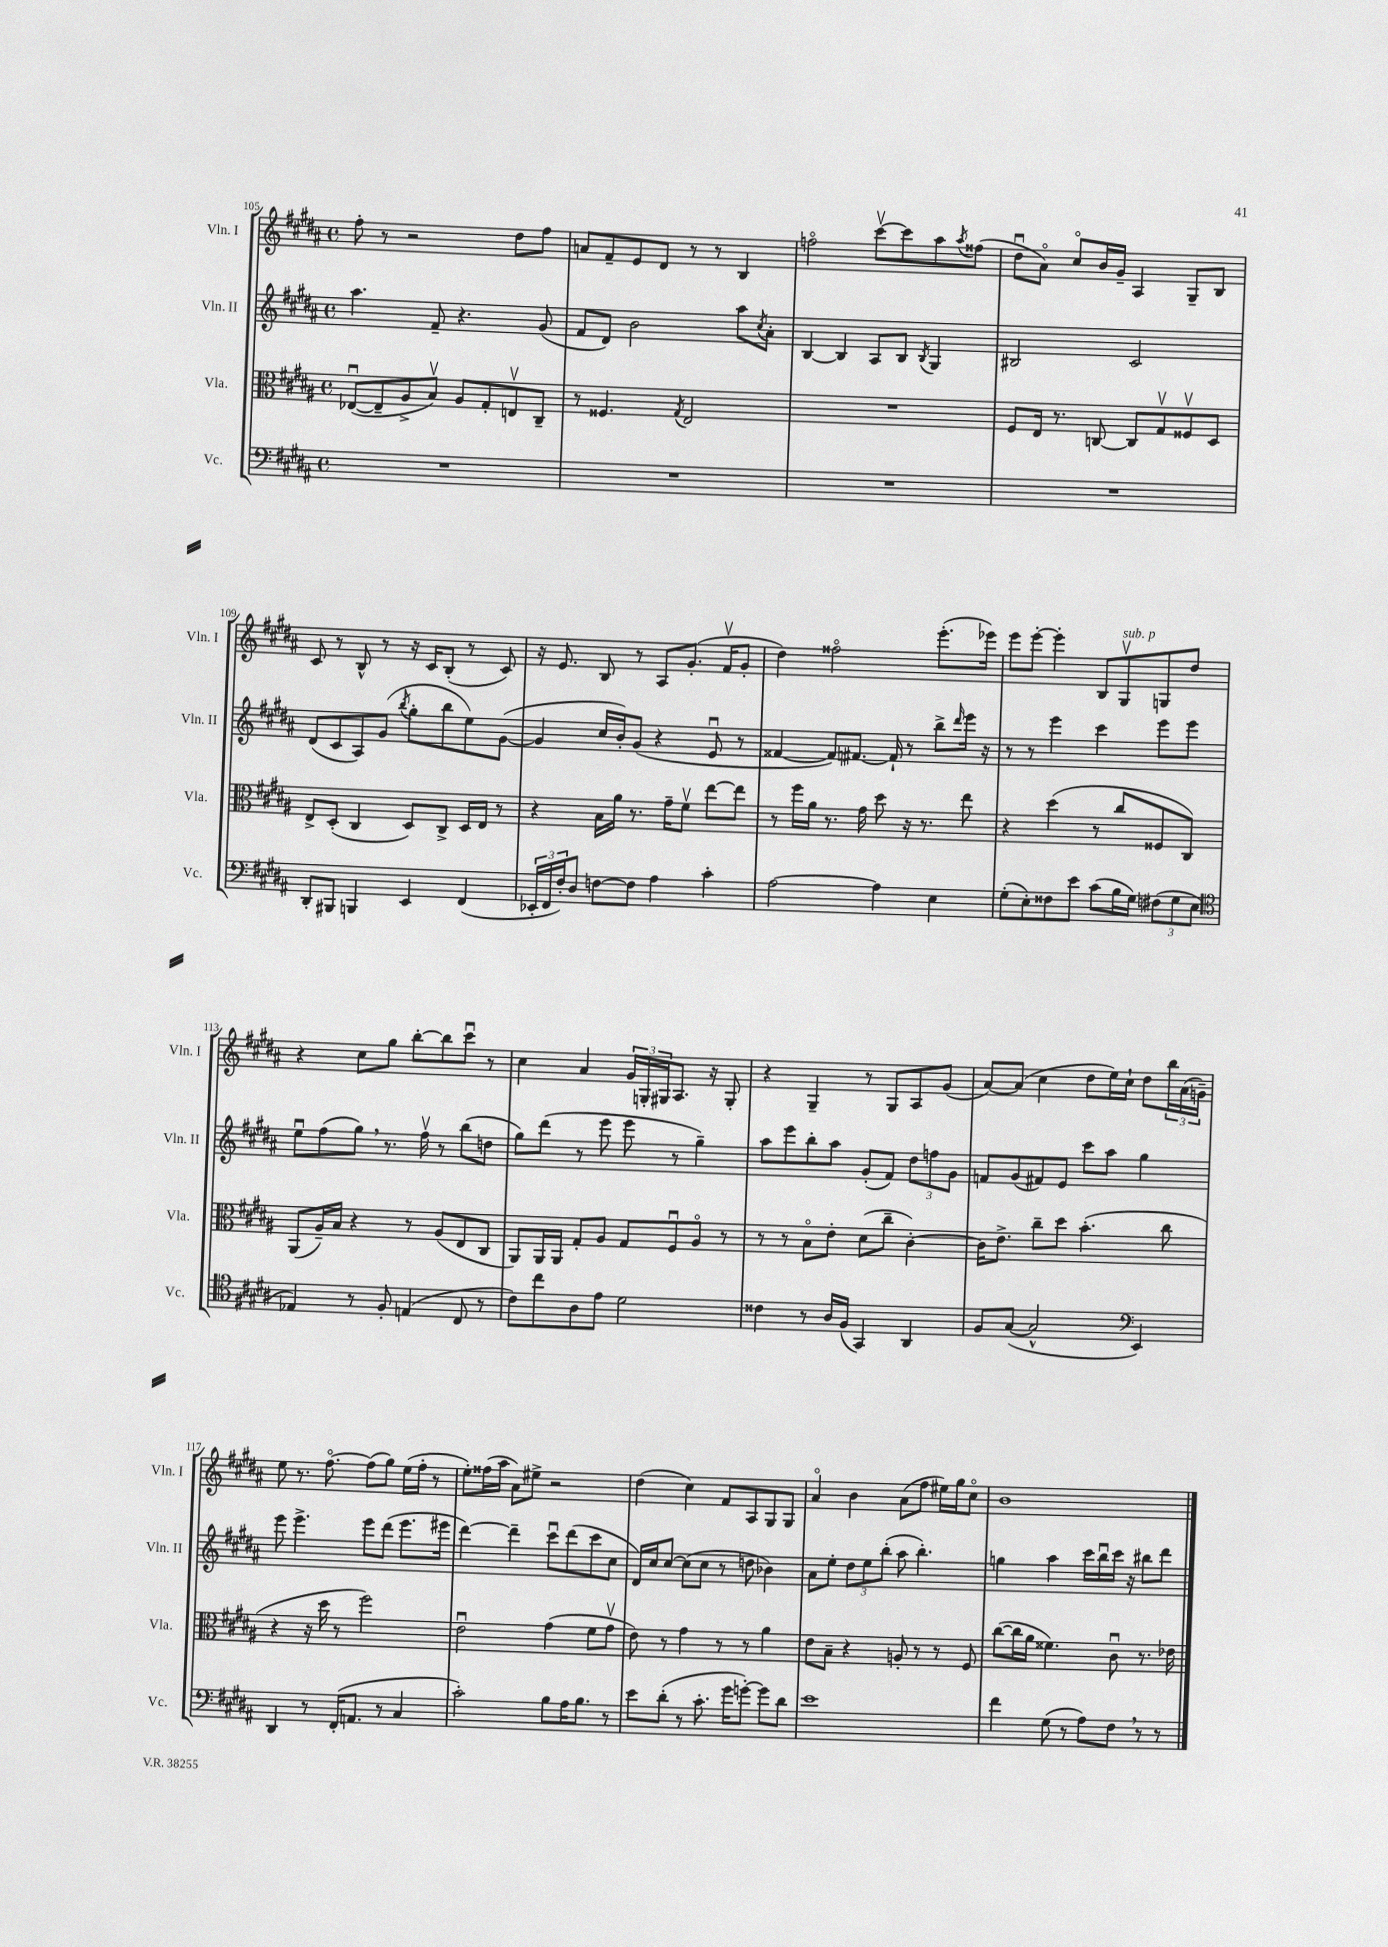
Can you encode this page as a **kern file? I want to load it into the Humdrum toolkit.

**kern	**kern	**kern	**kern
*part4	*part3	*part2	*part1
*staff4	*staff3	*staff2	*staff1
*I"Vc.	*I"Vla.	*I"Vln. II	*I"Vln. I
*I'Vc.	*I'Vla.	*I'Vln. II	*I'Vln. I
*clefF4	*clefC3	*clefG2	*clefG2
*k[f#c#g#d#a#]	*k[f#c#g#d#a#]	*k[f#c#g#d#a#]	*k[f#c#g#d#a#]
*M4/4	*M4/4	*M4/4	*M4/4
*met(c)	*met(c)	*met(c)	*met(c)
=105	=105	=105	=105
1r	([8E-Xu/L	4.aa#\	8ff#'\
.	8E-~/]	.	8r
.	8A#^/	.	2r
.	8Bv/J)	8f#~/	.
.	8A#/L	4.r	.
.	8G#'/	.	.
.	8Env/	.	8dd#\L
.	8C#~/J	(8g#/	8ff#\J
=106	=106	=106	=106
1r	8r	8f#/L	8an/L
.	4.F##X/	8d#/J)	8f#~/
.	.	2b\	8e/
.	.	.	8d#/J
.	8qG#/	.	.
.	2E/	.	8r
.	.	.	8r
.	.	8aa#\L	4B/
.	.	8qcc#/	.
.	.	8a#'\J	.
=107	=107	=107	=107
1r	1r	[4B/	2ffn\
.	.	4B/]	.
.	.	8A#/L	[8ccc#v\L
.	.	8B/J	8ccc#\]
.	.	8qB/	.
.	.	4G#/	8aa#\
.	.	.	8qaa#/
.	.	.	(8ff##X\J
=108	=108	=108	=108
1r	8F#/L	2B#X/	8dd#u\L
.	16E/Jk	.	8a#\J)
.	8.r	.	.
.	.	.	8cc#/L
.	[8Cn/	.	16b/L
.	.	.	16g#~/JJ
.	8C/L]	2c#/	4A#/
.	8G#v/	.	.
.	8F##Xv/	.	8G#~/L
.	8D#/J	.	8B/J
!!LO:LB:g=z
=109	=109	=109	=109
8DD#'/L	8E^/L	(8d#/L	8c#/
8BBB#X/J	(8D#'/J	8c#/	8r
4BBBn/	4C#/	8A#/)	8B^^/
.	.	(8g#/J	8r
.	.	8qbb/	.
4EE/	8D#/L)	8gg#'\L	16r
.	.	.	16c#/KL
.	8C#^/J	8bb\	(8B'/J
(4FF#/	16D#/LL	8ee\)	8r
.	16E/JJ	.	.
.	8r	([8g#\J	8c#/)
=110	=110	=110	=110
24EE-X'/LL	4r	4g#/]	16r
24FF#/	.	.	.
.	.	.	8.e/
24F#'/J)	.	.	.
8D#/J	.	.	.
[8Fn\L	16B\LL	16cc#/LL	8B/
.	16a#\JJ	16b'/J)	.
8F\J]	8.r	(8g#/J	8r
4A#\	.	4r	8A#/L
.	16g#~\KL	.	.
.	8f#v\J	.	(8.g#'/J
4c#'\	[8ee\L	8eu/	.
.	.	.	16f#v/KL
.	8ee\J]	8r	8g#'/J
=111	=111	=111	=111
[2A#\	8r	[4f##X/	4dd#\)
.	16ff#\LL	.	.
.	16a#\JJ	.	.
.	8.r	8f##/L])	2ff##X\
.	.	[8.f#X/J	.
.	16g#\	.	.
4A#\]	8dd#\	.	.
.	.	16f#`/]	.
.	16r	8r	.
.	8.r	.	.
4E\	.	8bb^\L	(8.eee'\L
.	.	16qqddd#/	.
.	8ee\	16eee\Jk	.
.	.	16r	16eee-X\Jk)
=112	=112	=112	=112
(8G#'\L	4r	8r	8eee\L
8E'\)	.	8r	[8eee'\J
8F##X\	(4dd#\	4eee\	4eee'\]
8e\J	.	.	.
(8c#\L	8r	4ccc#\	8B/L
!	!	!	!LO:TX:a:i:t=sub. p
16B\L	8cc#/L	.	8G#v/
16G#\JJ)	.	.	.
(12F#X\L	8F##X/	8eee\L	8Gn/
12G#\	.	.	.
.	8C#/J)	8eee\J	8dd#/J
12E\J	.	.	.
!!LO:LB:g=z
=113	=113	=113	=113
*clefC4	*	*	*
4E-X/)	(8AA#/L	8eeu\L	4r
.	16A#~/L)	(8ff#\	.
.	16B/JJ	.	.
8r	4r	8gg#,\J)	8cc#\L
8F#'/	.	8.r	8gg#\J
(4En/	8r	.	[8bb'\L
.	.	16ff#v\	.
.	(8A#/L	8r	8bb\]
8C#/	8E/	(8bb\L	8ccc#u\J
8r	8C#/J	8ddn\J	8r
=114	=114	=114	=114
8c#\L)	8AA#/L)	8gg#\L)	4cc#\
8cc#\	16AA#/L	(8ddd#\J	.
.	16AA#/JJ	.	.
8A#\	8G#'/L	8r	4a#/
8e\J	8A#/J	8eee\	.
2d#\	8G#/L	8eee\	24g#/LL
.	.	.	24Gn'/
.	.	.	24G#X/J
.	8F#u/	8r	8.A#/J
.	8A#/J	4gg#~\)	.
.	.	.	16r
.	8r	.	8G#'/
=115	=115	=115	=115
4c##X\	8r	8aa#\L	4r
.	8r	8eee\	.
8r	8B\L	8bb'\	4G#~/
16A#/LL	8e'\J	8aa#\J	.
(16F#/JJ	.	.	.
4GG#/)	(8d#\L	(8g#'/L	8r
.	8cc#~\J	8f#/J)	8G#/L
4AA#/	[4c#'\)	12dd#\L	8A#/
.	.	12ffn\	.
.	.	.	(8g#/J
.	.	12g#\J	.
=116	=116	=116	=116
8F#/L	16c#\KL]	8fn/L	[8a#/L)
.	8.e^\J	.	.
([8G#/J	.	(8g#/	(8a#/J]
2G#^^/]	8cc#~\L	8f#X/)	4cc#\
.	8dd#\J	8e/J	.
.	(4.b'\	8ccc#\L	8dd#\L
.	.	8aa#\J	16ee\L)
.	.	.	16cc#`\JJ
*clefF4	*	*	*
4EE/)	.	4gg#\	8dd#\L
.	8cc#\	.	24bb\L
.	.	.	(24a#\
.	.	.	24gn~\JJ)
!!LO:LB:g=z
=117	=117	=117	=117
4DD#/	4r	8eee\	8ee\
.	.	4.eee^\	8.r
8r	16r	.	.
.	16dd#\	.	[8.ff#\
(16FF#'/KL	8r	.	.
8.AAn/J	.	.	.
.	2ff#\)	8eee\L	(8ff#\L]
8r	.	(8ddd#\J	8gg#\J)
4C#/	.	8.eee\L	(16ee\LL
.	.	.	16ff#'\JJ
.	.	.	8r
.	.	16eee#X\Jk	.
=118	=118	=118	=118
2c#'\)	2eu\	[4ddd#\)	8ee'\L)
.	.	.	(16ff##X\L
.	.	.	16aa#\JJ
.	.	4ddd#~\]	8a#\L)
.	.	.	8ee#X^\J
8B\L	(4g#\	8ccc#u\L	2r
16A#\K	.	(8ddd#\	.
8.B\J	.	.	.
.	8f#\L	8ccc#\	.
8r	8g#v\J	8cc#\J	.
=119	=119	=119	=119
8e\L	8e\)	16d#/LL)	(4dd#\
.	.	16cc#/J	.
(8d#'\J	8r	[8cc#/J	.
8r	4g#\	(8cc#\L]	4cc#\)
8.c#'\	.	8cc#\J	.
.	8r	8r	8f#/L
16g#\KL	.	.	.
[8gn'\J)	8r	8ddn\	8A#/
8g\L]	4a#\	4b-X\)	8G#/
8d#\J	.	.	8G#/J
=120	=120	=120	=120
1e	8e\L	8a#\L	4a#/
.	8B~\J	8ee'\J	.
.	4r	12dd#\L	4b\
.	.	12ee\	.
.	.	(12bb'\J	.
.	8An'/	8aa#\	(8a#\L
.	8r	4.bb'\)	8ff#\J
.	8r	.	16ee#X\LL)
.	.	.	16gg#\J
.	8F#/	.	8cc#\J
=121	=121	=121	=121
4f#\	([8cc#\L	4ggn\	1b
.	16cc#\L]	.	.
.	16a#\JJ	.	.
(8G#\	4.f##X\)	4aa#\	.
8r	.	.	.
8A#\L)	.	16ccc#\LL	.
.	.	16bbu\	.
8F#,\J	8c#u\	16ccc#\JJ	.
.	.	16r	.
8r	8.r	8bb#X\L	.
8r	.	8ddd#\J	.
.	16e-X\	.	.
==	==	==	==
*-	*-	*-	*-
